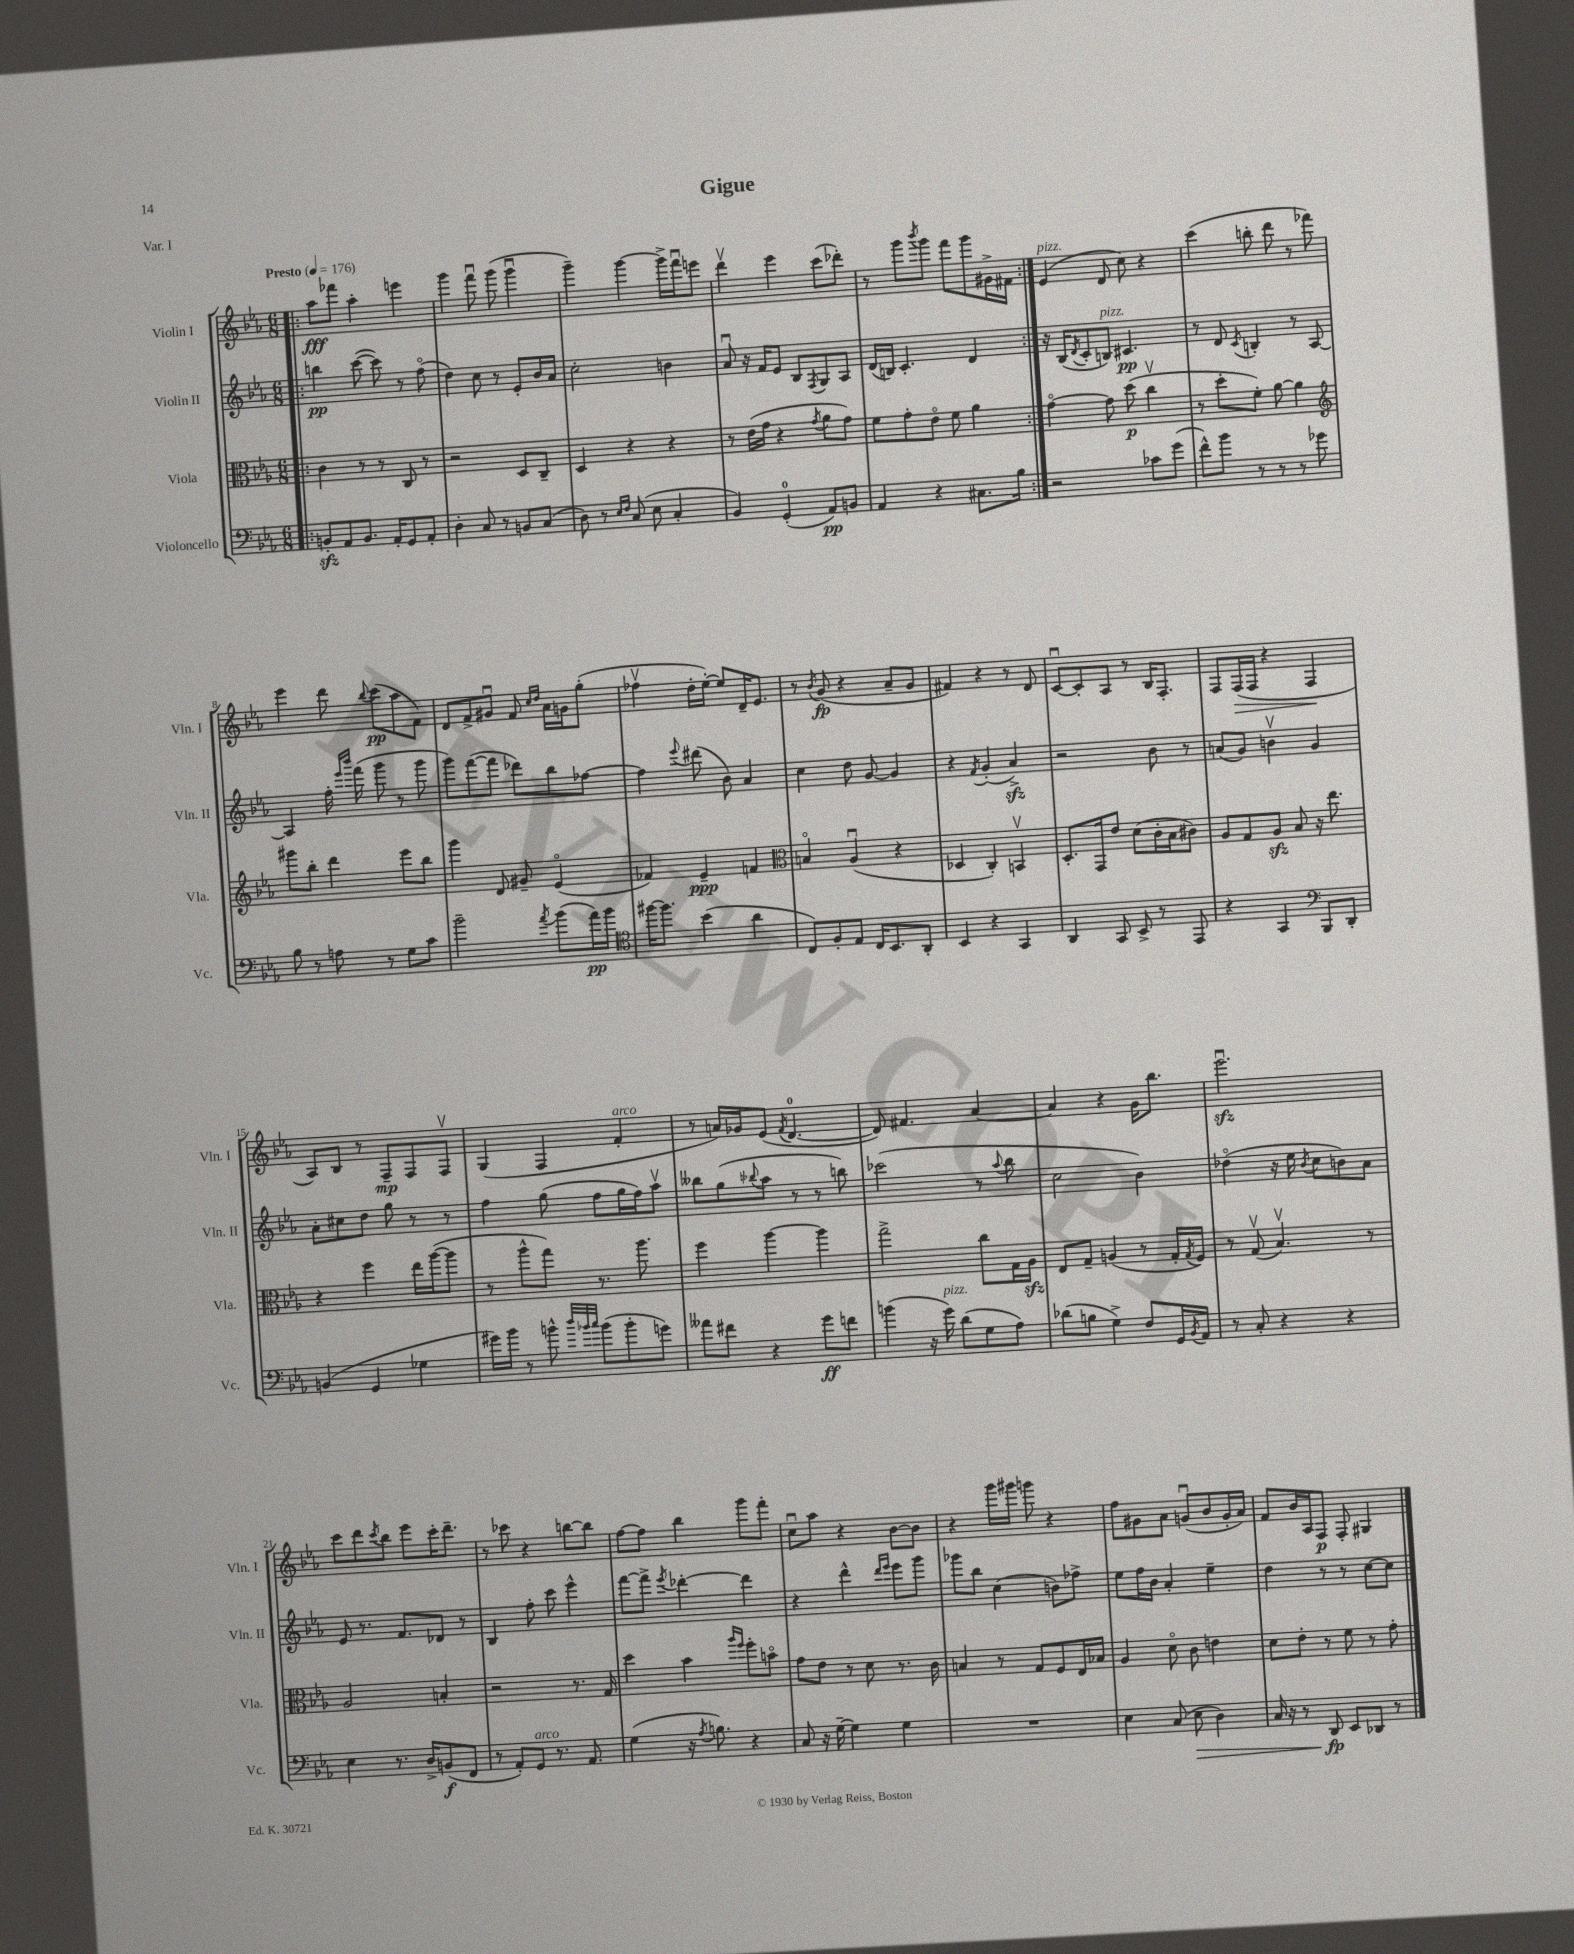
\header { title = "Gigue" piece = "Var. I" }
<<
\new StaffGroup <<
\new Staff = "s0" \with { instrumentName = "Violin I" shortInstrumentName = "Vln. I" } {
    \clef treble \key ees \major \numericTimeSignature \time 6/8 \tempo "Presto" 4 = 176
    \repeat volta 2 { \bar ".|:" aes''8\fff fes'''8 aes''4-. e'''4 |
    g'''4 f'''8\downbow g'''8( g'''4\downbow |
    g'''4--) g'''4~ g'''16-> f'''16\downbow e'''8 |
    d'''4\upbow ees'''4 c'''8( des'''8-.) |
    r8 g'''8 \acciaccatura { bes'''8 } g'''8 f'''8 g'''8 gis'16-> fis'16 | }
    ees'4^\markup { \italic "pizz." }( d'8 c''8) r4 |
    c'''4( b''8-. d'''8 r8 fes'''8) |
    ees'''4 d'''8 \appoggiatura { bes''8 } c'''8\pp( aes''8 f'8) |
    d'8 f'8-> gis'8\downbow f'8 \grace { c''16 d''16 } aes'16 g'16 g''8-.( |
    fes''4\upbow d''16-. ees''16~-.) ees''8 d'16-- ees'8. |
    r8 \acciaccatura { bes'8 } g'8\fp( r4 aes'8-- g'8 |
    fis'4) r4 r8 d'8 |
    c'8~\downbow c'8-. aes8 r8 bes16 f8.-. |
    f8 f16\>( f16 r4 f4\! |
    aes8) bes8 r8 f8--\mp f8 f8\upbow |
    g4( f4 f'4-.^\markup { \italic "arco" } |
    r8 a'16) ges'16 ees'8( \acciaccatura { f'8 } d'4.-0~ |
    d'8) fis'4. aes'4~ |
    aes'4 r4 g'16 bes''8. |
    ees'''2.\downbow\sfz |
    c'''8 d'''8 \acciaccatura { c'''8 } bes''8 ees'''8 c'''16-. d'''8.-- |
    r8 ces'''8 r4 b''8~ b''8 |
    f''8~ f''8 bes''4 g'''8 f'''8-. |
    c''8\downbow aes''8 r4 bes'8~ bes'8 |
    r4 g'''16 gis'''16 g'''8 r4 |
    f''8 gis'8 aes'8 g'8\downbow( bes'8 g'16-. aes'16) |
    f'8 bes'16 aes16 f8\p f8-. gis4 \bar "|." |
}
\new Staff = "s1" \with { instrumentName = "Violin II" shortInstrumentName = "Vln. II" } {
    \clef treble \key ees \major \numericTimeSignature \time 6/8
    \repeat volta 2 { \bar ".|:" b''4\pp c'''8~( c'''8) r8 f''8\flageolet( |
    d''4) c''8 r8 ees'8-. bes'16 aes'16 |
    c''2-. b'4 |
    aes'8\downbow r16 f'16 ees'8 bes8 \acciaccatura { f8 } g8 aes8 |
    d'16( b16) c'4.-. d'4 | }
    r16 bes16( \acciaccatura { d'8 } c'8-. b8^\markup { \italic "pizz." }) cis'4.\pp |
    r8 d'8 \acciaccatura { c'8 } b4-. r8 aes8~ |
    aes4 f''16-. \grace { ees'''16 bes'''16 } f'''16( g'''8 r8 g'''8 |
    g'''8) f'''8~( f'''8 des'''8) bes''8 fes''8~ |
    fes''4 \appoggiatura { ees'''8 } dis'''8( bes'8) aes'4 |
    c''4 d''8 g'8~ g'4 |
    r4 \acciaccatura { f'8 } g'4-.( aes'4->\sfz) |
    r2 bes'8 r8 |
    a'8( g'8) b'4\upbow g'4 |
    aes'8-. cis''8 d''8 g''8 r8 r8 |
    f''4 g''8( f''8 g''16 f''16) aes''8\upbow |
    beses''8 g''8( \appoggiatura { bes''8 } aes''8 r8 r8 b''8) |
    ces'''2( r8 \appoggiatura { aes''8 } bes''8 |
    c''2 bes'4) |
    des''4\flageolet( r16 ees''16 \acciaccatura { bes'8 } c''8 b'8) aes'8 |
    ees'8 r8. f'8. des'8 r8 |
    bes4 f''8-. c'''8 ees'''4-^ |
    f'''8~ f'''8-> \acciaccatura { ees'''8 } des'''4~-. des'''4 |
    r4 d'''4-^ \grace { d'''16 ees'''16 } ees'''8 g'''8 |
    ges'''8 bes''8 c''4( b'8) fes''8-> |
    ees''8 f''16 bes'16 aes'4-. ees''4-- |
    d''4 r8 r8 c''8~ c''8 \bar "|." |
}
\new Staff = "s2" \with { instrumentName = "Viola" shortInstrumentName = "Vla." } {
    \clef alto \key ees \major \numericTimeSignature \time 6/8
    \repeat volta 2 { \bar ".|:" c'4 r8 r8 c8 r8 |
    r2 d8 c8-- |
    d4 r4 r4 |
    r8 ees'16( g'16 r4 \acciaccatura { g'8 } aes'8 g'8) |
    f'8 g'8-. ees'8\flageolet f'8 aes'4 | }
    g'4~\flageolet g'8 d''8\p( c''4\upbow |
    r8 d''8-. f'8-.) aes'8~ aes'4 |
    \clef treble gis'''8 bes''8-. d'''4 ees'''8 bes''8 |
    g'''4 d'8 gis'8-- ees'4\flageolet( |
    fes'4) ees'4--\ppp f'4 |
    \clef alto b4\flageolet aes4\downbow( r4 |
    des4 c4-.) b,4\upbow |
    d8.-. g,16 ees'8 d'8( c'16-. bes16 cis'8) |
    aes8 g8 aes8\sfz bes8 r16 ees''8. |
    r4 f''4 ees''16 aes''16~( aes''8 |
    r8 aes''8-^ g''8) r8. aes''8. |
    f''4 aes''4~ aes''4 |
    g''2-> c''8 g16 aes16\sfz |
    ees8 g8-- a4( r8 g16-. \acciaccatura { g8 } f16) |
    r8 g8\upbow( bes4.\upbow) r8 |
    aes2 b4-. |
    r2 r8. g16 |
    d''4 bes'4 \grace { aes''16 f''16 } f''8-. b'8\flageolet |
    g'8 ees'8 r8 d'8 r8. c'16 |
    b4 r8 g8 f8 ees16 bes16 |
    aes4 d'8\flageolet c'8 e'4 |
    d'8 ees'8-. r8 f'8 r8 g'8-. \bar "|." |
}
\new Staff = "s3" \with { instrumentName = "Violoncello" shortInstrumentName = "Vc." } {
    \clef bass \key ees \major \numericTimeSignature \time 6/8
    \repeat volta 2 { \bar ".|:" b,8-.\sfz aes,8 b,8. aes,16-. g,8 aes,8-. |
    d4-. c8 r8 b,8 c8( |
    d8) r8 \grace { ees16 f16 } c8( ees8 c4-. |
    bes,4) g,4-0-.( aes,8\pp) b,8 |
    aes,4 r4 cis8. bes16 | }
    r2 ces'8 g'8( |
    f'8-^) bes'8 r8 r8 r8 ges'8 |
    bes8 r8 a8 r8 g8 c'8 |
    bes'2-- \acciaccatura { aes'8 } bes'8( aes'16\pp) bes'16 |
    \clef tenor fis''16~ fis''8. bes'4( aes'4 |
    c8) f8-. ees8 c16 bes,8. aes,8-. |
    bes,4 r4 g,4 |
    aes,4 g,8 bes,8-> r8 ees,8 |
    r4 g,4 \clef bass bes,,8 d,8-. |
    b,4( g,4 ges4 |
    gis'16) bes'16 r8 b'8-^ \grace { d''32 bes'32 c''32 } bes'8( bes'8-. g'8) |
    aeses'8 fis'8 r4 g'8\ff f'8 |
    b'4( r16 g'16^\markup { \italic "pizz." }) d'8( g8 aes8) |
    des'8( b8 g4->) f8 g,16 \acciaccatura { bes,8 } aes,16 |
    r8 c8-. r4 r4 |
    ees4 r8. d16-> b,8\f( f,8 |
    r8 aes,8-.) g,8^\markup { \italic "arco" } r8. aes,8. |
    g4( r16 \acciaccatura { aes8 } b8.) r4 |
    c8 r16 g16~-- g4 g4 |
    R2. |
    ees4 c8( ees8\> d4) |
    c16 r16 r8 d,8\fp\! ees,8 des,8 r8 \bar "|." |
}
>>
>>
